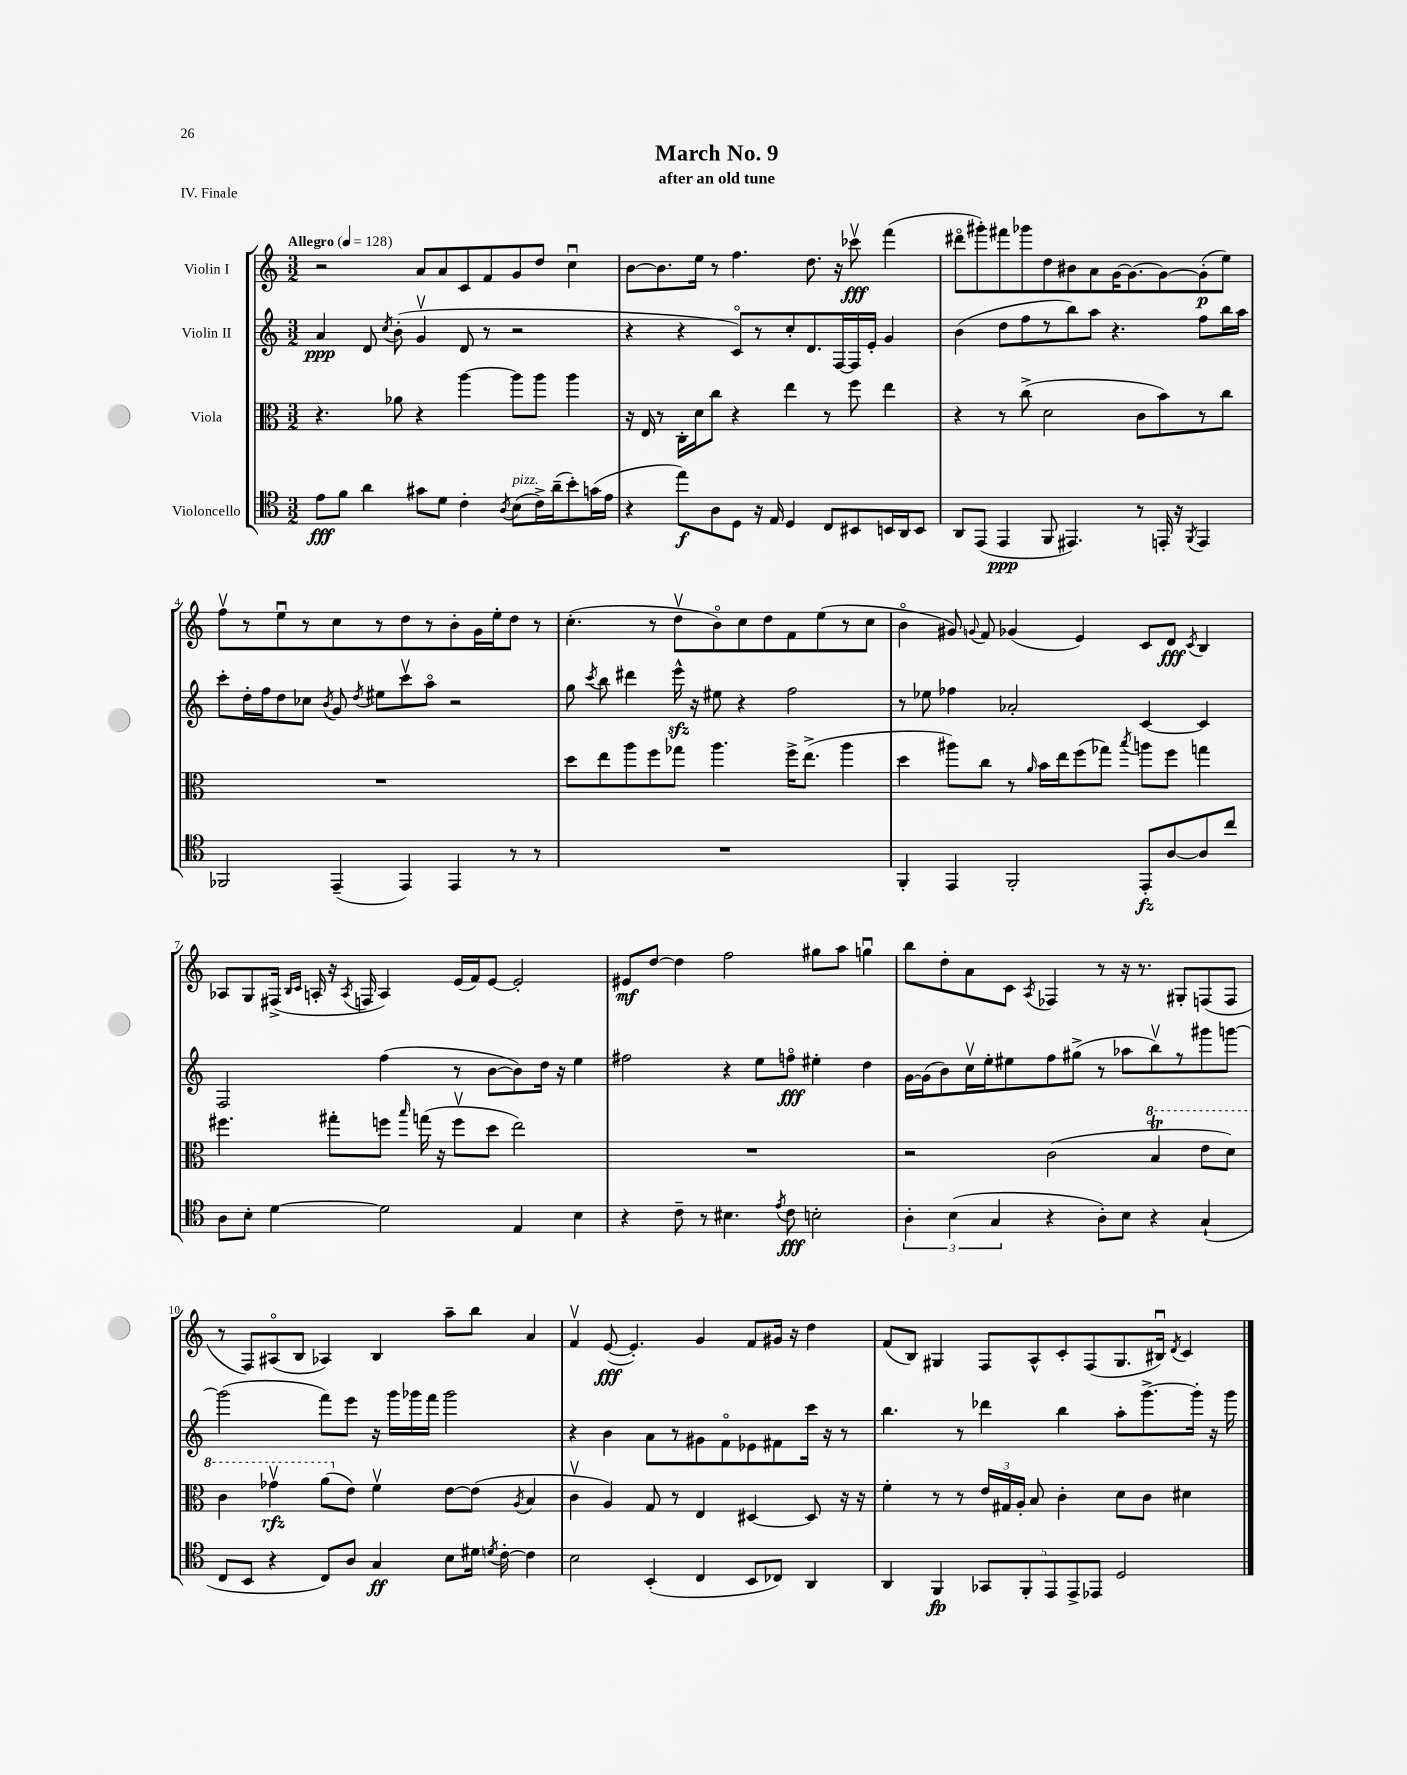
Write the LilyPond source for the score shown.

\header { title = "March No. 9" subtitle = "after an old tune" piece = "IV. Finale" }
<<
\new StaffGroup <<
\new Staff = "s0" \with { instrumentName = "Violin I" } {
    \clef treble \key c \major \numericTimeSignature \time 3/2 \tempo "Allegro" 4 = 128
    \autoBeamOff r2 a'8[ a'8 c'8 f'8 g'8 d''8] c''4\downbow |
    b'8[~ b'8. e''16] r8 f''4. d''8. r16 ces'''8\upbow\fff f'''4( |
    dis'''8[\flageolet gis'''8-.) fis'''8 ges'''8 d''8 bis'8 a'8 g'16~ g'8.~ g'8~ g'8-.\p( e''8]) |
    f''8[\upbow r8 e''8\downbow r8 c''8 r8 d''8 r8 b'8-. g'16 e''16-. d''8] r8 |
    c''4.-.( r8 d''8[\upbow b'8\flageolet) c''8 d''8 f'8 e''8( r8 c''8] |
    b'4\flageolet gis'8) \appoggiatura { g'8 } f'8 ges'4( e'4) c'8[ d'8]\fff \acciaccatura { c'8 } b4 |
    aes8[ g8 fis16]->( \grace { b16[ c'16] } a16-. r16 \acciaccatura { a8 } f16 a4) e'16[( f'16) e'8]~ e'2-. |
    eis'8[\mf d''8]~ d''4 f''2 gis''8[ a''8] g''4\downbow |
    b''8[ d''8-. a'8 c'8] \acciaccatura { a8 } fes4 r8 r16 r8. gis8[-. f8( f8] |
    r8 f8[) ais8\flageolet( b8] aes4) b4 a''8[-- b''8] a'4 |
    f'4\upbow e'8~\fff( e'4.-.) g'4 f'8[ gis'16] r16 d''4 |
    f'8[( b8]) gis4 f8[ a8-^ c'8-. f8( gis8. bis16]\downbow) \acciaccatura { d'8 } c'4 \bar "|." |
}
\new Staff = "s1" \with { instrumentName = "Violin II" } {
    \clef treble \key c \major \numericTimeSignature \time 3/2
    \autoBeamOff a'4\ppp d'8 \acciaccatura { c''8 } b'8-.( g'4\upbow d'8 r8 r2 |
    r4 r4 c'8[\flageolet) r8 c''8-. d'8. f16~ f16 e'16]-. g'4 |
    b'4( d''8[ f''8 r8 b''8) a''8] r4. f''8[ b''16 a''16] |
    c'''8[-. d''16-. f''16 d''8 ces''8] \acciaccatura { b'8 } g'8 \acciaccatura { d''8 } eis''8[ c'''8\upbow a''8]\flageolet r2 |
    g''8 \acciaccatura { c'''8 } b''8 dis'''4 e'''16-^\sfz r16 eis''8 r4 f''2 |
    r8 ees''8 fes''4 aes'2-. c'4~ c'4 |
    f2 f''4( r8 b'8[~ b'8) d''16] r16 e''4 |
    fis''2 r4 e''8[ f''8]\flageolet\fff eis''4-. d''4 |
    g'16[~ g'16( b'8) c''16\upbow e''16-. eis''8 f''8 gis''8]->( r8 aes''8[ b''8\upbow) r8 gis'''8 g'''8]~ |
    g'''2( f'''8[) e'''8] r16 g'''16[ ges'''16 f'''16] ges'''2 |
    r4 b'4 a'8[ r8 gis'8 f'8\flageolet ees'8 fis'8 c'''16] r16 r8 |
    b''4. r8 des'''4 b''4 a''8[-. g'''8.~-> g'''16]-. r16 g'''16 \bar "|." |
}
\new Staff = "s2" \with { instrumentName = "Viola" } {
    \clef alto \key c \major \numericTimeSignature \time 3/2
    \autoBeamOff r4. aes'8 r4 a''4~ a''8[ a''8] a''4 |
    r16 e16 r8 c16[-. d'16 c''8] r4 e''4 r8 f''8 e''4 |
    r4 r8 c''8->( d'2 c'8[ b'8) r8 c''8] |
    R1. |
    d''8[ e''8 a''8 f''8 ges''8] a''4. f''16[-> e''8.]->( a''4 |
    d''4 ais''8[) c''8] r8 \grace { a'16 } b'16[ e''16 f''8( ges''8]) \acciaccatura { b''8 } a''8[ f''8] g''4 |
    fis''4. gis''8[-. f''8] \grace { b''16 } g''16( r16 f''8[\upbow d''8] e''2) |
    R1. |
    r2 c'2( \ottava #1 b'4\trill e''8[ d''8]) |
    c''4 ges''4\upbow\rfz a''8[( \ottava #0 e'8]) f'4\upbow e'8[~ e'8]( \acciaccatura { a8 } b4 |
    c'4\upbow a4) g8 r8 e4 dis4~ dis8 r16 r16 |
    f'4-. r8 r8 \tuplet 3/2 { e'16[ gis16 a16]-. } b8 c'4-. d'8[ c'8] dis'4 \bar "|." |
}
\new Staff = "s3" \with { instrumentName = "Violoncello" } {
    \clef tenor \key c \major \numericTimeSignature \time 3/2
    \autoBeamOff e'8[\fff f'8] a'4 gis'8[ d'8] c'4-. \acciaccatura { a8 } b8[^\markup { \italic "pizz." }( c'16->) a'16--( b'8-.) g'16( e'16] |
    r4 e''8[\f) a8 d8] r16 e16 d4 c8[ bis,8 b,16 a,16 b,8] |
    a,8[ e,8]( e,4\ppp f,8 eis,4.) r8 e,16-. r16 \acciaccatura { f,8 } e,4 |
    fes,2 e,4--( e,4) e,4 r8 r8 |
    R1. |
    f,4-. e,4 f,2-. e,8[-.\fz a8~ a8 c''8] |
    a8[ b8]-. d'4~ d'2 e4 b4 |
    r4 c'8-- r8 bis4. \acciaccatura { e'8 } c'8\fff b2-. |
    \tuplet 3/2 { a4-. b4( g4 } r4 a8[-.) b8] r4 g4-!( |
    c8[ b,8] r4 c8[) a8] g4\ff b8[ dis'16] \acciaccatura { d'8 } c'16~-. c'4 |
    b2 b,4-.( c4 b,8[ ces8]) a,4 |
    a,4 f,4\fp \tuplet 5/4 { ges,8[ f,8-. e,8 e,8-> ees,8] } d2 \bar "|." |
}
>>
>>
